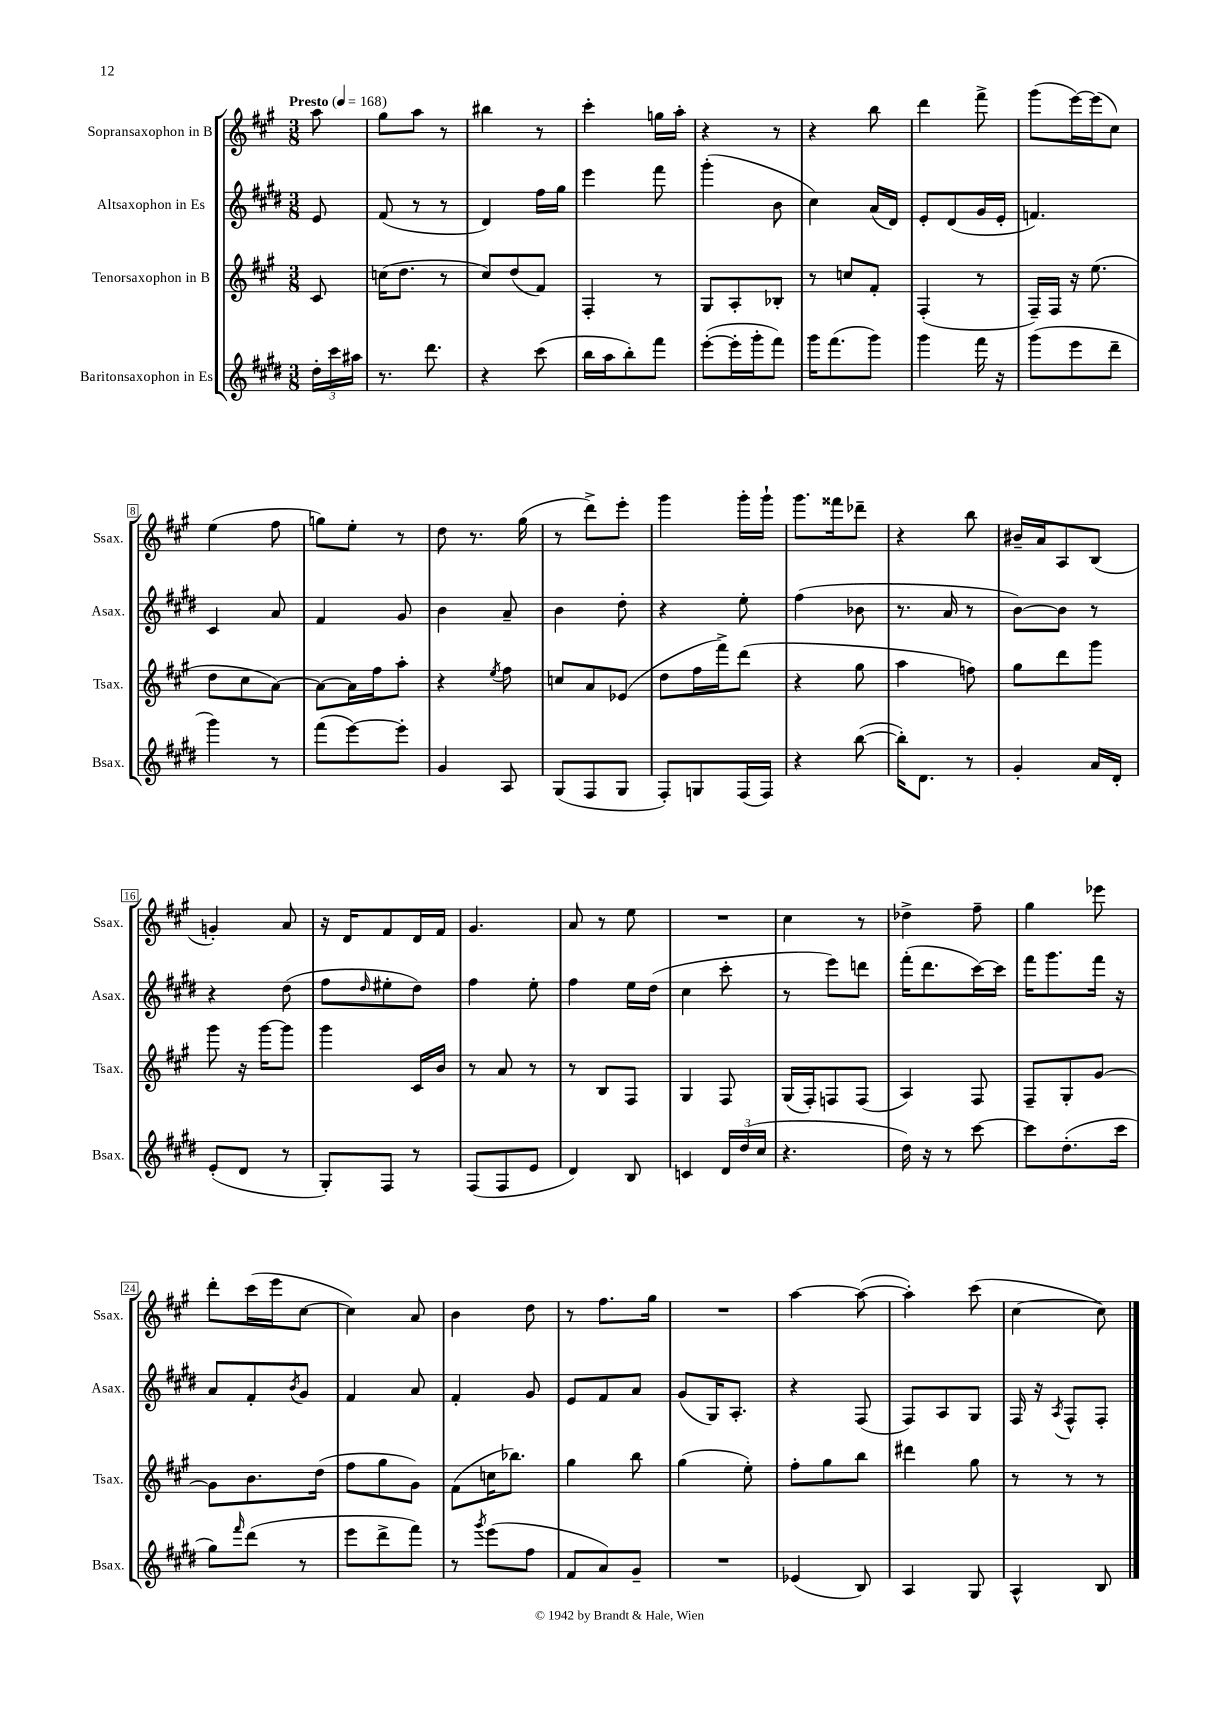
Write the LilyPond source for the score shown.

<<
\new StaffGroup <<
\new Staff = "s0" \with { instrumentName = "Sopransaxophon in B" shortInstrumentName = "Ssax." } {
    \clef treble \key a \major \numericTimeSignature \time 3/8 \partial 8 \tempo "Presto" 4 = 168
    a''8 |
    gis''8 a''8 r8 |
    bis''4 r8 |
    cis'''4-. g''16 a''16-. |
    r4 r8 |
    r4 b''8 |
    d'''4 fis'''8-> |
    gis'''8( e'''16~) e'''16( cis''8) |
    e''4( fis''8 |
    g''8) e''8-. r8 |
    d''8 r8. gis''16( |
    r8 d'''8->) e'''8-. |
    gis'''4 gis'''16-. gis'''16-! |
    gis'''8. fisis'''16 des'''8-- |
    r4 b''8 |
    bis'16-- a'16 a8 b8( |
    g'4-.) a'8 |
    r16 d'16 fis'8 d'16 fis'16 |
    gis'4. |
    a'8 r8 e''8 |
    R4. |
    cis''4 r8 |
    des''4-> fis''8-- |
    gis''4 ees'''8 |
    d'''8-. cis'''16( e'''16 cis''8~ |
    cis''4) a'8 |
    b'4 d''8 |
    r8 fis''8. gis''16 |
    R4. |
    a''4~ a''8~( |
    a''4-.) cis'''8( |
    cis''4~ cis''8) \bar "|." |
}
\new Staff = "s1" \with { instrumentName = "Altsaxophon in Es" shortInstrumentName = "Asax." } {
    \clef treble \key e \major \numericTimeSignature \time 3/8 \partial 8
    e'8 |
    fis'8( r8 r8 |
    dis'4) fis''16 gis''16 |
    e'''4 fis'''8 |
    gis'''4-.( b'8 |
    cis''4) a'16( dis'16) |
    e'8-. dis'8( gis'16 e'16-. |
    f'4.) |
    cis'4 a'8 |
    fis'4 gis'8 |
    b'4 a'8-- |
    b'4 dis''8-. |
    r4 e''8-. |
    fis''4( bes'8 |
    r8. a'16 r8 |
    b'8~) b'8 r8 |
    r4 dis''8( |
    fis''8 \grace { dis''16 } eis''8-. dis''8) |
    fis''4 e''8-. |
    fis''4 e''16 dis''16( |
    cis''4 cis'''8-. |
    r8 e'''8) d'''8 |
    fis'''16-.( dis'''8. cis'''16~) cis'''16 |
    fis'''16 gis'''8. fis'''16 r16 |
    a'8 fis'8-. \acciaccatura { b'8 } gis'8 |
    fis'4 a'8 |
    fis'4-. gis'8 |
    e'8 fis'8 a'8 |
    gis'8( gis16) a8.-. |
    r4 fis8( |
    fis8) a8 gis8 |
    fis16 r16 \acciaccatura { a8 } fis8-^ fis8-. \bar "|." |
}
\new Staff = "s2" \with { instrumentName = "Tenorsaxophon in B" shortInstrumentName = "Tsax." } {
    \clef treble \key a \major \numericTimeSignature \time 3/8 \partial 8
    cis'8 |
    c''16( d''8. r8 |
    cis''8) d''8( fis'8) |
    fis4-. r8 |
    gis8 a8-. bes8-. |
    r8 c''8 fis'8-. |
    fis4-.( r8 |
    fis16--) fis16 r16 e''8.( |
    d''8 cis''8 a'8~) |
    a'8~ a'16 fis''16 a''8-. |
    r4 \acciaccatura { e''8 } fis''8 |
    c''8 a'8 ees'8( |
    d''8 fis''16 fis'''16->) d'''8( |
    r4 gis''8 |
    a''4 f''8) |
    gis''8 d'''8 gis'''8 |
    gis'''8 r16 gis'''16~ gis'''8 |
    gis'''4 cis'16 b'16 |
    r8 a'8 r8 |
    r8 b8 fis8 |
    gis4 fis8 |
    gis16( fis16-.) f8 f8( |
    a4) fis8 |
    fis8-- gis8-. gis'8~ |
    gis'8 b'8. d''16( |
    fis''8 gis''8 gis'8) |
    fis'8( c''16 bes''8.) |
    gis''4 b''8 |
    gis''4( e''8-.) |
    fis''8-. gis''8 b''8 |
    dis'''4 gis''8 |
    r8 r8 r8 \bar "|." |
}
\new Staff = "s3" \with { instrumentName = "Baritonsaxophon in Es" shortInstrumentName = "Bsax." } {
    \clef treble \key e \major \numericTimeSignature \time 3/8 \partial 8
    \tuplet 3/2 { dis''16-. cis'''16 ais''16 } |
    r8. dis'''8. |
    r4 cis'''8( |
    b''16 a''16 b''8-.) fis'''8 |
    e'''8~-.( e'''16-. gis'''16-. fis'''8) |
    gis'''16 fis'''8.( gis'''8) |
    gis'''4 fis'''16 r16 |
    gis'''8( e'''8 dis'''8-- |
    gis'''4) r8 |
    fis'''8( e'''8~) e'''8-. |
    gis'4 a8 |
    gis8( fis8 gis8 |
    fis8-.) g8 fis16( fis16) |
    r4 b''8~( |
    b''16-.) dis'8. r8 |
    gis'4-. a'16 dis'16-. |
    e'8-.( dis'8 r8 |
    gis8-.) fis8 r8 |
    fis8( fis8 e'8 |
    dis'4) b8 |
    c'4 \tuplet 3/2 { dis'16 dis''16( cis''16 } |
    r4. |
    dis''16) r16 r8 cis'''8~ |
    cis'''8 dis''8.-.( cis'''16 |
    gis''8) \grace { fis'''16 } dis'''8( r8 |
    e'''8 dis'''8-> fis'''8) |
    r8 \acciaccatura { gis'''8 } e'''8( fis''8 |
    fis'8 a'8) gis'8-- |
    R4. |
    ees'4( b8) |
    a4 gis8 |
    a4-^ b8 \bar "|." |
}
>>
>>
\layout { \context { \Score \override BarNumber.stencil = #(make-stencil-boxer 0.1 0.3 ly:text-interface::print) } }
